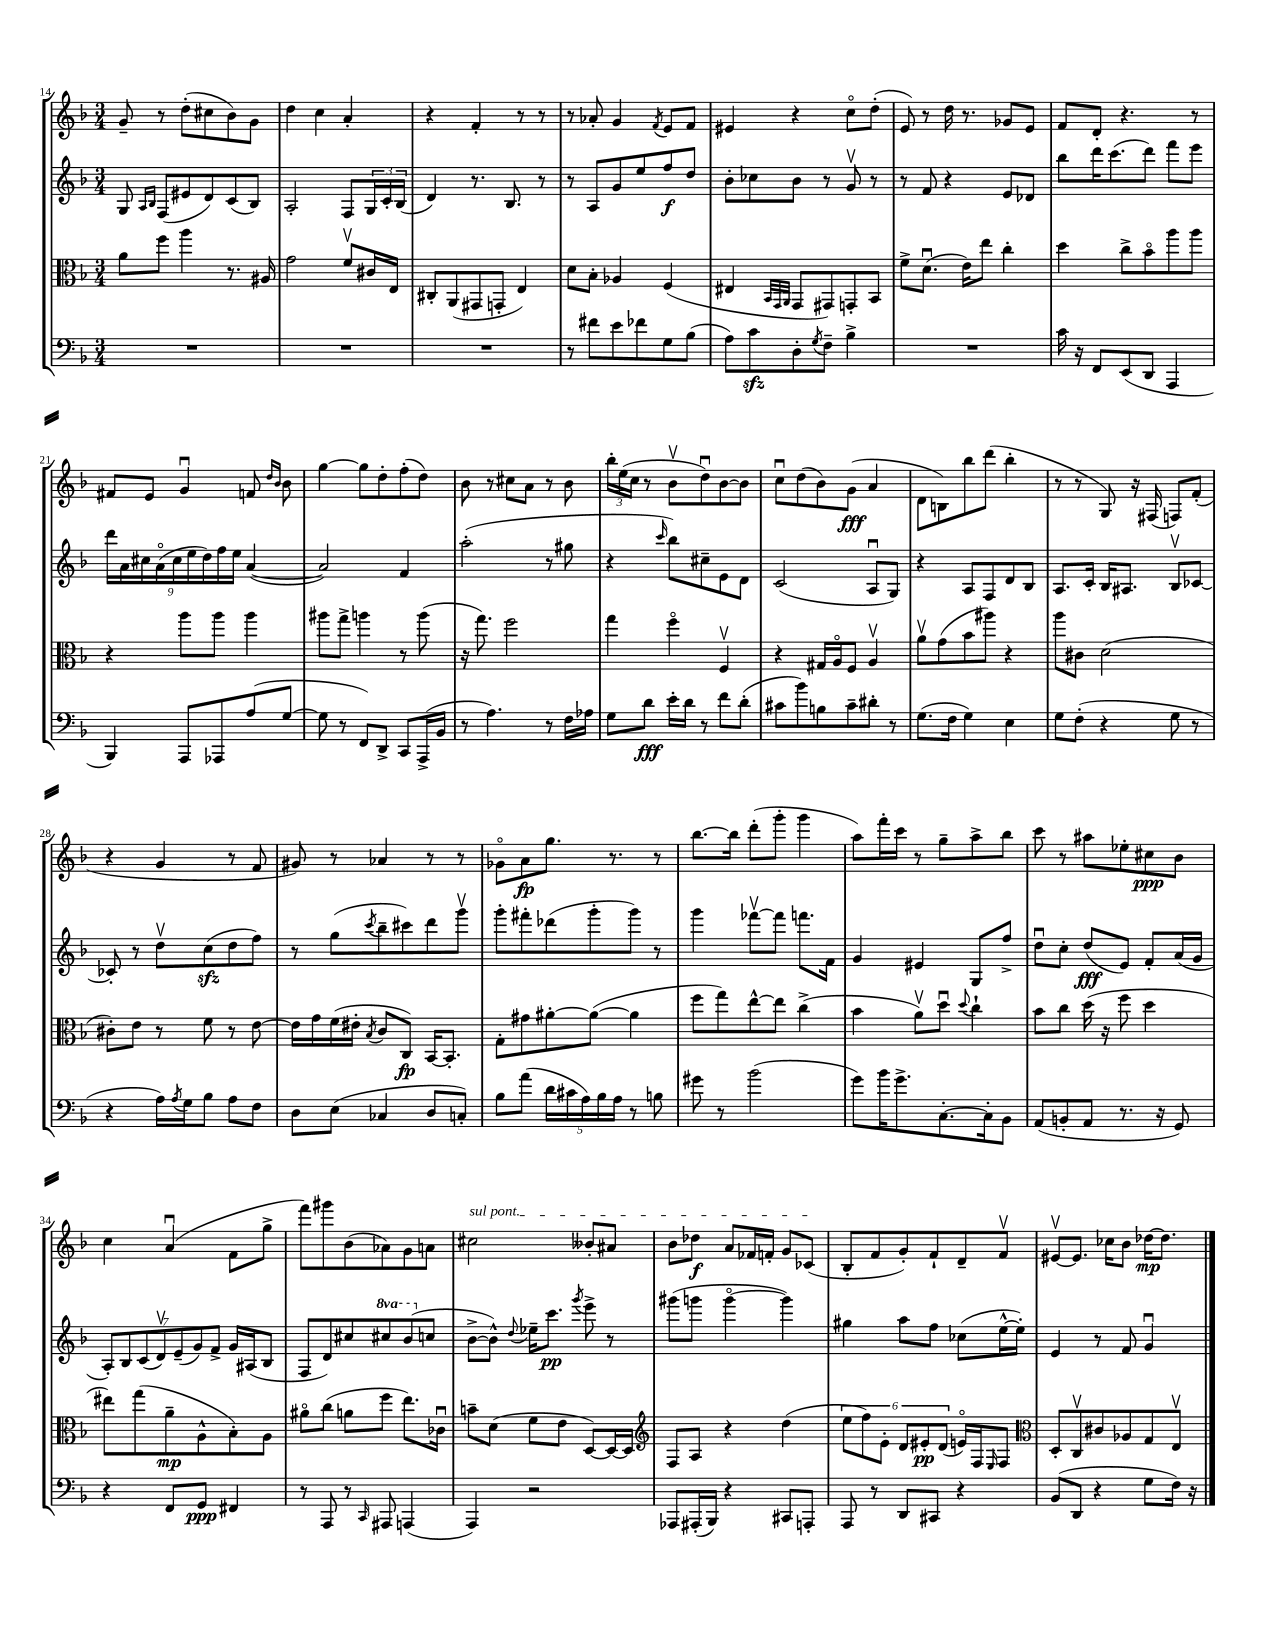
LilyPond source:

<<
\new StaffGroup <<
\new Staff = "s0" {
    \clef treble \key f \major \numericTimeSignature \time 3/4
    g'8-- r8 d''8-.( cis''8 bes'8) g'8 |
    d''4 c''4 a'4-. |
    r4 f'4-. r8 r8 |
    r8 aes'8-. g'4 \acciaccatura { f'8 } e'8 f'8 |
    eis'4 r4 c''8\flageolet d''8-.( |
    e'8) r8 d''16 r8. ges'8 e'8 |
    f'8 d'8-. r4. r8 |
    fis'8 e'8 g'4\downbow f'8 \grace { d''16 bes'16 } bes'8 |
    g''4~ g''8 d''8-. f''8-.( d''8) |
    bes'8 r8 cis''8 a'8 r8 bes'8 |
    \tuplet 3/2 { bes''16-. e''16( c''16 } r8 bes'8\upbow d''8\downbow) bes'8~ bes'8 |
    c''8\downbow d''8( bes'8) g'8\fff( a'4 |
    d'8 b8) bes''8 d'''8( bes''4-. |
    r8 r8 g8) r16 fis16( f8) f'8-.( |
    r4 g'4 r8 f'8 |
    gis'8) r8 aes'4 r8 r8 |
    ges'8\flageolet a'8\fp g''8. r8. r8 |
    bes''8.~ bes''16 d'''8-.( g'''8-. g'''4 |
    a''8) f'''16-. c'''16 r8 g''8-- a''8-> bes''8 |
    c'''8 r8 ais''8 ees''8-. cis''8\ppp bes'8 |
    c''4 a'4\downbow( f'8 g''8-> |
    f'''8) gis'''8 bes'8( aes'8) g'8 a'8 |
    \once \override TextSpanner.bound-details.left.text = \markup { \italic "sul pont." } cis''2\startTextSpan beses'8-. ais'8 |
    bes'8 des''8\f a'8 fes'16 f'16-. g'8 ces'8\stopTextSpan( |
    bes8-. f'8 g'8-.) f'8-! d'8-- f'8\upbow |
    eis'8~\upbow eis'8. ces''16 bes'8 des''16~\mp des''8. \bar "|." |
}
\new Staff = "s1" {
    \clef treble \key f \major \numericTimeSignature \time 3/4 \set Staff.ottavationMarkups = #ottavation-simple-ordinals
    g8 \grace { a16 bes16 } f8( eis'8 d'8) c'8( bes8) |
    a2-. f8 \tuplet 3/2 { g16 c'16-. bes16( } |
    d'4) r8. bes8. r8 |
    r8 a8 g'8 e''8 f''8\f d''8 |
    bes'8-. ces''8 bes'8 r8 g'8\upbow r8 |
    r8 f'8 r4 e'8 des'8 |
    bes''8 d'''16 c'''8.( d'''8) f'''8 e'''8 |
    \tuplet 9/8 { d'''16 a'16 cis''16 a'16\flageolet( cis''16 e''16 d''16) f''16 e''16 } a'4~( |
    a'2) f'4 |
    a''2-.( r8 gis''8 |
    r4 \grace { c'''16 } bes''8) cis''8-- e'8 d'8 |
    c'2( a8\downbow g8) |
    r4 a8 f8 d'8 bes8 |
    a8. c'16-. bes16 ais8. bes8\upbow ces'8~ |
    ces'8-. r8 d''8\upbow c''8\sfz( d''8 f''8) |
    r8 g''8( \acciaccatura { c'''8 } bes''8-- cis'''8) d'''8 g'''8\upbow |
    g'''8-. fis'''8-. des'''8( g'''8-. g'''8) r8 |
    g'''4 fes'''8~\upbow fes'''8 f'''8. f'16 |
    g'4 eis'4 g8 f''8-> |
    d''8\downbow c''8-. d''8\fff( e'8) f'8-. a'16( g'16 |
    \tuplet 7/4 { a8-.) bes8 c'8( d'8\upbow) e'8--( g'8) f'8-> } g'16 ais16( bes8 |
    f8 d'8) cis''8 \ottava #1 cis'''8 bes''8( \ottava #0 c''8 |
    bes'8~-> bes'8-^) \appoggiatura { d''8 } ees''16-- c'''8.\pp \acciaccatura { g'''8 } e'''8-> r8 |
    gis'''8( g'''8 g'''4~\flageolet g'''4) |
    gis''4 a''8 f''8 ces''8( e''16~-^ e''16-.) |
    e'4 r8 f'8 g'4\downbow \bar "|." |
}
\new Staff = "s2" {
    \clef alto \key f \major \numericTimeSignature \time 3/4
    a'8 f''8 a''4 r8. ais16 |
    g'2 f'8\upbow cis'16 e16 |
    cis8-. a,8( gis,8 g,8-. e4) |
    d'8 bes8-. aes4 f4( |
    eis4 \grace { bes,32 g,32 a,32 } g,8 gis,8) g,8-. bes,8 |
    f'8-> d'8.\downbow( e'16) e''8 c''4-. |
    d''4 c''8-> bes'8\flageolet a''8 a''8 |
    r4 a''8 a''8 a''4 |
    ais''8 g''8-> a''4 r8 a''8( |
    r16 g''8.) f''2 |
    g''4 f''4\flageolet f4\upbow |
    r4 gis16 a16\flageolet f8 a4\upbow |
    a'8\upbow g'8( bes'8 ais''8) r4 |
    a''8 cis'8 d'2( |
    cis'8-.) e'8 r8 f'8 r8 e'8~ |
    e'16 g'16 f'16( eis'16-. \acciaccatura { bes8 } c'8 c8\fp) bes,16~ bes,8.-. |
    g8-. gis'8 ais'8~-. ais'8~( ais'4 |
    f''8 g''8) e''8~-^ e''8 c''4->( |
    bes'4 a'8\upbow) d''8\downbow \appoggiatura { d''8 } c''4-! |
    bes'8 c''8 d''16( r16 f''8 d''4 |
    eis''8) g''8( a'8--\mp a8-^ bes8-.) a8 |
    ais'8\flageolet c''8( a'8 f''8 e''8.) ces'16\downbow |
    b'8-- d'8( f'8 e'8 d8~) d16~ d16 |
    \clef treble f8 a8 r4 d''4( |
    \tuplet 6/4 { e''8 f''8) e'8-. d'8 eis'8-.\pp d'8( } e'16\flageolet) f16 \grace { e16 } f8 |
    \clef alto d8-. c8\upbow cis'8 aes8 g8 e8\upbow \bar "|." |
}
\new Staff = "s3" {
    \clef bass \key f \major \numericTimeSignature \time 3/4
    R2. |
    R2. |
    R2. |
    r8 fis'8 e'8 fes'8 g8 bes8( |
    a8) c'8\sfz d8-. \acciaccatura { g8 } f8-- bes4-> |
    R2. |
    c'16 r16 f,8 e,8( d,8 a,,4 |
    bes,,4) a,,8 aes,,8 a8( g8~ |
    g8 r8 f,8) d,8-> c,8 a,,16->( bes,16 |
    r8 a4.) r8 f16 aes16 |
    g8 d'8\fff e'16-. d'16 r8 f'8 d'8-.( |
    cis'8 bes'8) b8 cis'8-- dis'8-. r8 |
    g8.( f16 g4) e4 |
    g8 f8-.( r4 g8 r8 |
    r4 a16) \acciaccatura { a8 } g16 bes8 a8 f8 |
    d8 e8( ces4 d8 c8-.) |
    bes8 a'8( \tuplet 5/4 { d'16 cis'16 a16) bes16 a16 } r8 b8 |
    gis'8 r8 bes'2( |
    g'8) bes'16 g'8.-> c8.~-. c16-. bes,8 |
    a,8( b,8-. a,8 r8. r16 g,8) |
    r4 f,8 g,8\ppp fis,4 |
    r8 a,,8 r8 \grace { c,16 } ais,,8 a,,4( |
    a,,4) r2 |
    aes,,8 ais,,16-.( bes,,16) r4 cis,8 a,,8-. |
    a,,8 r8 d,8 cis,8 r4 |
    bes,8( d,8 r4 g8 f16) r16 \bar "|." |
}
>>
>>
\layout { \context { \Score currentBarNumber = #14 } }
